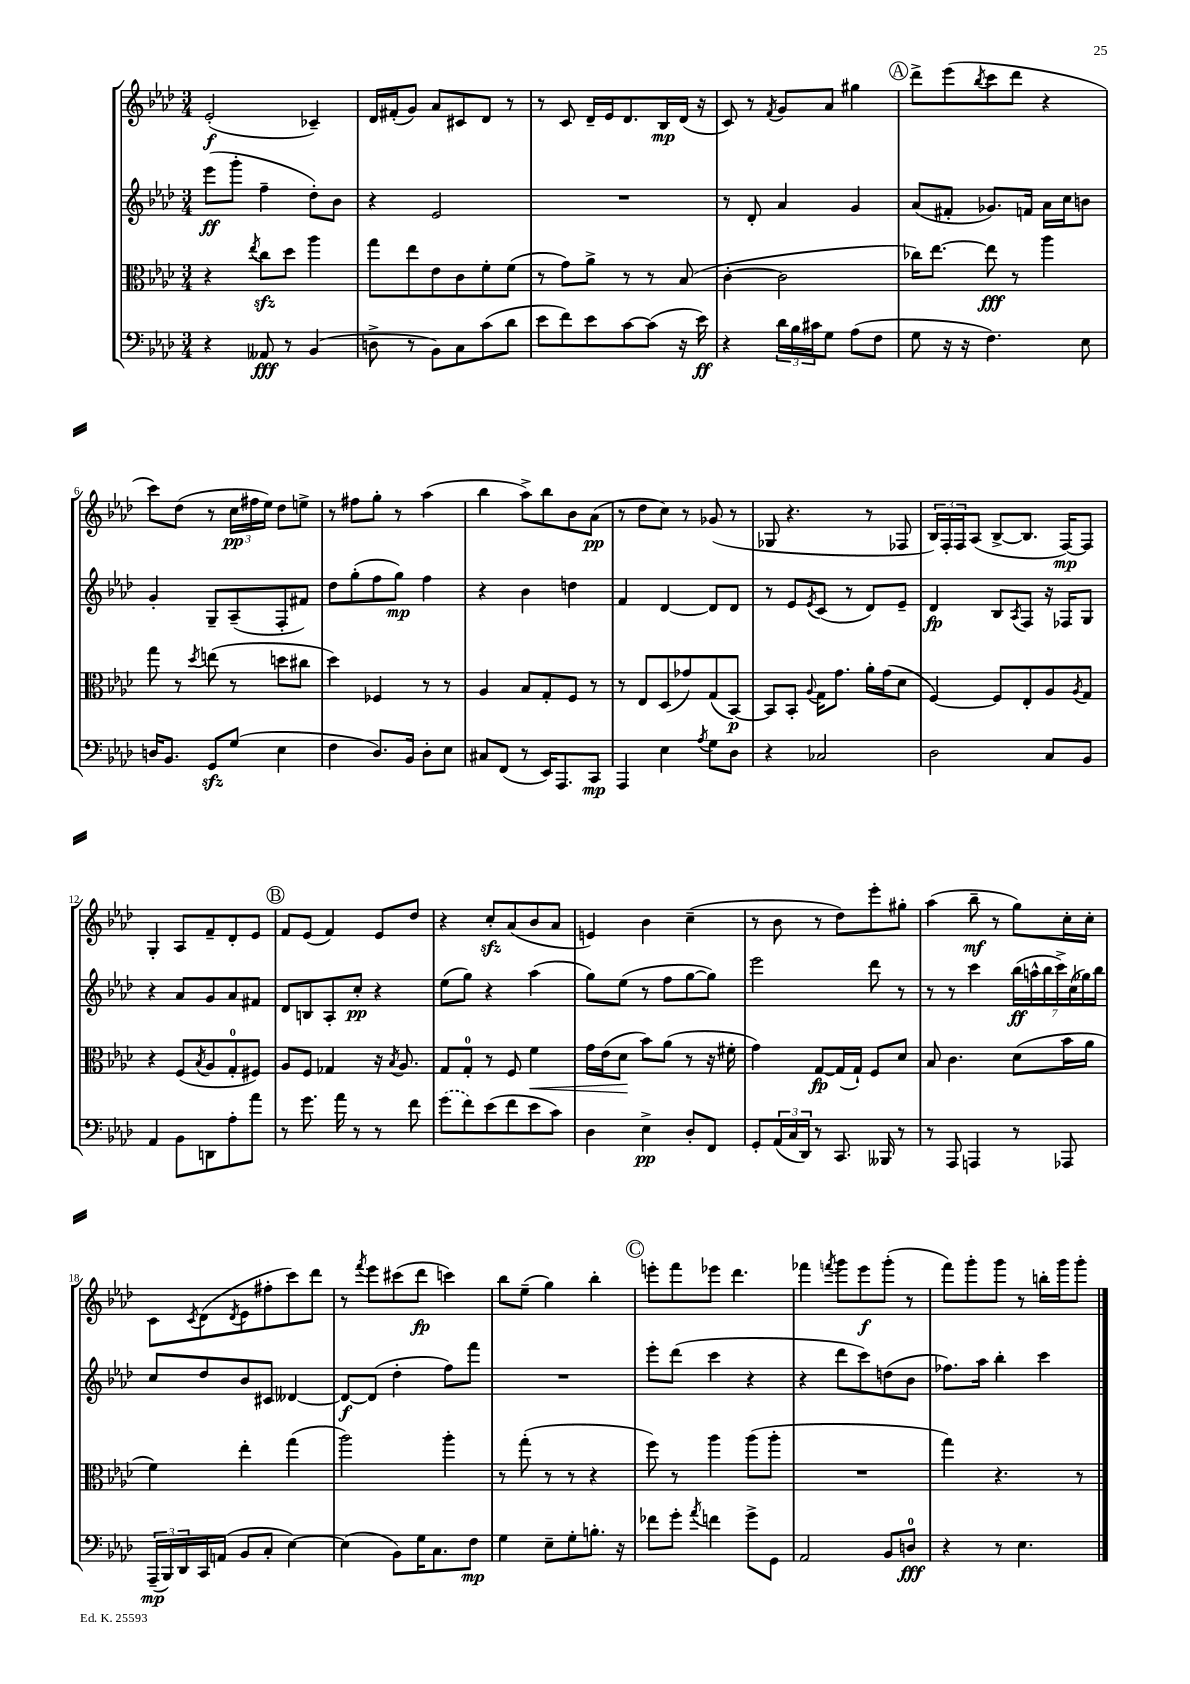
<<
\new StaffGroup <<
\new Staff = "s0" {
    \clef treble \key aes \major \numericTimeSignature \time 3/4
    ees'2-.\f( ces'4--) |
    des'16 fis'16-.( g'8) aes'8 cis'8 des'8 r8 |
    r8 c'8 des'16-- ees'16 des'8. bes16\mp des'16( r16 |
    c'8) r8 \acciaccatura { f'8 } g'8 aes'8 gis''4 |
    \mark \markup { \circle "A" } des'''8-> ees'''8( \acciaccatura { bes''8 } c'''8 des'''8 r4 |
    c'''8) des''8( r8 \tuplet 3/2 { c''16\pp fis''16 ees''16) } des''8 e''8-> |
    r8 fis''8 g''8-. r8 aes''4( |
    bes''4 aes''8->) bes''8 bes'8 aes'8\pp( |
    r8 des''8 c''8) r8 ges'8( r8 |
    ges8 r4. r8 fes8 |
    \tuplet 3/2 { bes16) f16-. f16 } aes8( bes8~-> bes8. f16~\mp) f8 |
    g4-. aes8 f'8-- des'8-. ees'8 |
    \mark \markup { \circle "B" } f'8 ees'8( f'4) ees'8 des''8 |
    r4 c''8-.\sfz aes'8( bes'8 aes'8 |
    e'4) bes'4 c''4--( |
    r8 bes'8 r8 des''8) ees'''8-. gis''8-. |
    aes''4( bes''8--\mf r8 g''8) c''16-. c''16-. |
    c'8 \acciaccatura { c'8 } des'8( \acciaccatura { des'8 } ees'8 fis''8-. c'''8) des'''8 |
    r8 \acciaccatura { f'''8 } ees'''8 cis'''8( des'''8\fp c'''4) |
    bes''8 ees''8--( g''4) bes''4-. |
    \mark \markup { \circle "C" } e'''8-. f'''8 ees'''8 des'''4. |
    fes'''4 \acciaccatura { f'''8 } g'''8 ees'''8\f g'''8-.( r8 |
    f'''8) g'''8-. g'''8 r8 b''16-. g'''16 g'''8-. \bar "|." |
}
\new Staff = "s1" {
    \clef treble \key aes \major \numericTimeSignature \time 3/4
    ees'''8\ff( g'''8-. f''4-- des''8-.) bes'8 |
    r4 ees'2 |
    R2. |
    r8 des'8-. aes'4 g'4 |
    \mark \markup { \circle "A" } aes'8( fis'8-. ges'8.) f'16 aes'16 c''16 b'8 |
    g'4-. g8-- aes8--( f8-. fis'8) |
    des''8 g''8-.( f''8 g''8\mp) f''4 |
    r4 bes'4 d''4 |
    f'4 des'4~ des'8 des'8 |
    r8 ees'8 \acciaccatura { ees'8 } c'8( r8 des'8) ees'8-- |
    des'4\fp bes8 \acciaccatura { aes8 } f8 r16 fes16 g8 |
    r4 aes'8 g'8 aes'8 fis'8 |
    \mark \markup { \circle "B" } des'8 b8 aes8-. c''8-.\pp r4 |
    ees''8( g''8) r4 aes''4( |
    g''8) ees''8( r8 f''8 g''8~ g''8) |
    ees'''2 des'''8 r8 |
    r8 r8 c'''4 \tuplet 7/4 { bes''16\ff( a''16-^ bes''16 c'''16->) c''16( ges''16) bes''16 } |
    c''8 des''8 bes'8 cis'8 deses'4~ |
    deses'8~\f deses'8( des''4-. f''8) f'''8 |
    R2. |
    \mark \markup { \circle "C" } ees'''8-. des'''8( c'''4 r4 |
    r4 des'''8 c'''8) d''8( bes'8 |
    fes''8.) aes''16 bes''4-. c'''4 \bar "|." |
}
\new Staff = "s2" {
    \clef alto \key aes \major \numericTimeSignature \time 3/4
    r4 \acciaccatura { ees''8 } c''8\sfz des''8 aes''4 |
    g''8 ees''8 ees'8 c'8 f'8-. f'8( |
    r8 g'8) aes'8-> r8 r8 bes8( |
    c'4~-. c'2 |
    \mark \markup { \circle "A" } ces''16) ees''8.~ ees''8\fff r8 aes''4 |
    g''8 r8 \acciaccatura { des''8 } e''8( r8 d''8 cis''8 |
    des''4) fes4 r8 r8 |
    aes4 bes8 g8-. f8 r8 |
    r8 ees8 des8( ges'8) g8( bes,8~\p) |
    bes,8 bes,8-. \appoggiatura { aes8 } g16 g'8. aes'16-. g'16( des'8 |
    f4~) f8 ees8-. aes8 \acciaccatura { aes8 } g8 |
    r4 f8( \acciaccatura { bes8 } aes8 g8-0-. fis8) |
    \mark \markup { \circle "B" } aes8 f8 ges4 r16 \acciaccatura { bes8 } aes8. |
    g8 g8-0-. r8 f8 f'4\< |
    g'16 ees'16( des'8\! bes'8) aes'8( r8 r16 fis'16-. |
    g'4) g8~\fp g16( g16-!) f8 des'8 |
    bes8 c'4. des'8( bes'16 aes'16 |
    f'4) ees''4-. g''4( |
    aes''2) aes''4-. |
    r8 g''8-.( r8 r8 r4 |
    \mark \markup { \circle "C" } f''8) r8 aes''4 aes''8( aes''8-. |
    R2. |
    g''4) r4. r8 \bar "|." |
}
\new Staff = "s3" {
    \clef bass \key aes \major \numericTimeSignature \time 3/4
    r4 aeses,8\fff r8 bes,4( |
    d8-> r8 bes,8) c8 c'8( des'8 |
    ees'8 f'8) ees'8 c'8~ c'8( r16 ees'16\ff) |
    r4 \tuplet 3/2 { des'16 bes16 cis'16 } g8 aes8( f8 |
    \mark \markup { \circle "A" } g8 r16 r16 f4.) ees8 |
    d16 bes,8. g,8\sfz g8( ees4 |
    f4 des8.) bes,16 des8-. ees8 |
    cis8 f,8( r8 ees,16) aes,,8. c,8\mp |
    aes,,4 ees4 \acciaccatura { aes8 } g8 des8 |
    r4 ces2 |
    des2 c8 bes,8 |
    aes,4 bes,8 d,8 aes8-. aes'8 |
    \mark \markup { \circle "B" } r8 g'8. aes'16 r8 r8 f'8 |
    \once \slurDashed g'8( f'8) ees'8( f'8 ees'8 c'8) |
    des4 ees4->\pp des8-. f,8 |
    g,8-. \tuplet 3/2 { aes,16( c16 des,16) } r8 c,8. beses,,16 r8 |
    r8 aes,,8 a,,4 r8 aes,,8 |
    \tuplet 3/2 { aes,,16--\mp( bes,,16) des,16 } c,16 a,16( bes,8 c8-. ees4~) |
    ees4( bes,8) g16 c8. f8\mp |
    g4 ees8-- g8-. b8.-. r16 |
    \mark \markup { \circle "C" } fes'8 g'8-. \acciaccatura { aes'8 } f'4 g'8-> g,8 |
    aes,2 bes,8 d8-0\fff |
    r4 r8 ees4. \bar "|." |
}
>>
>>
